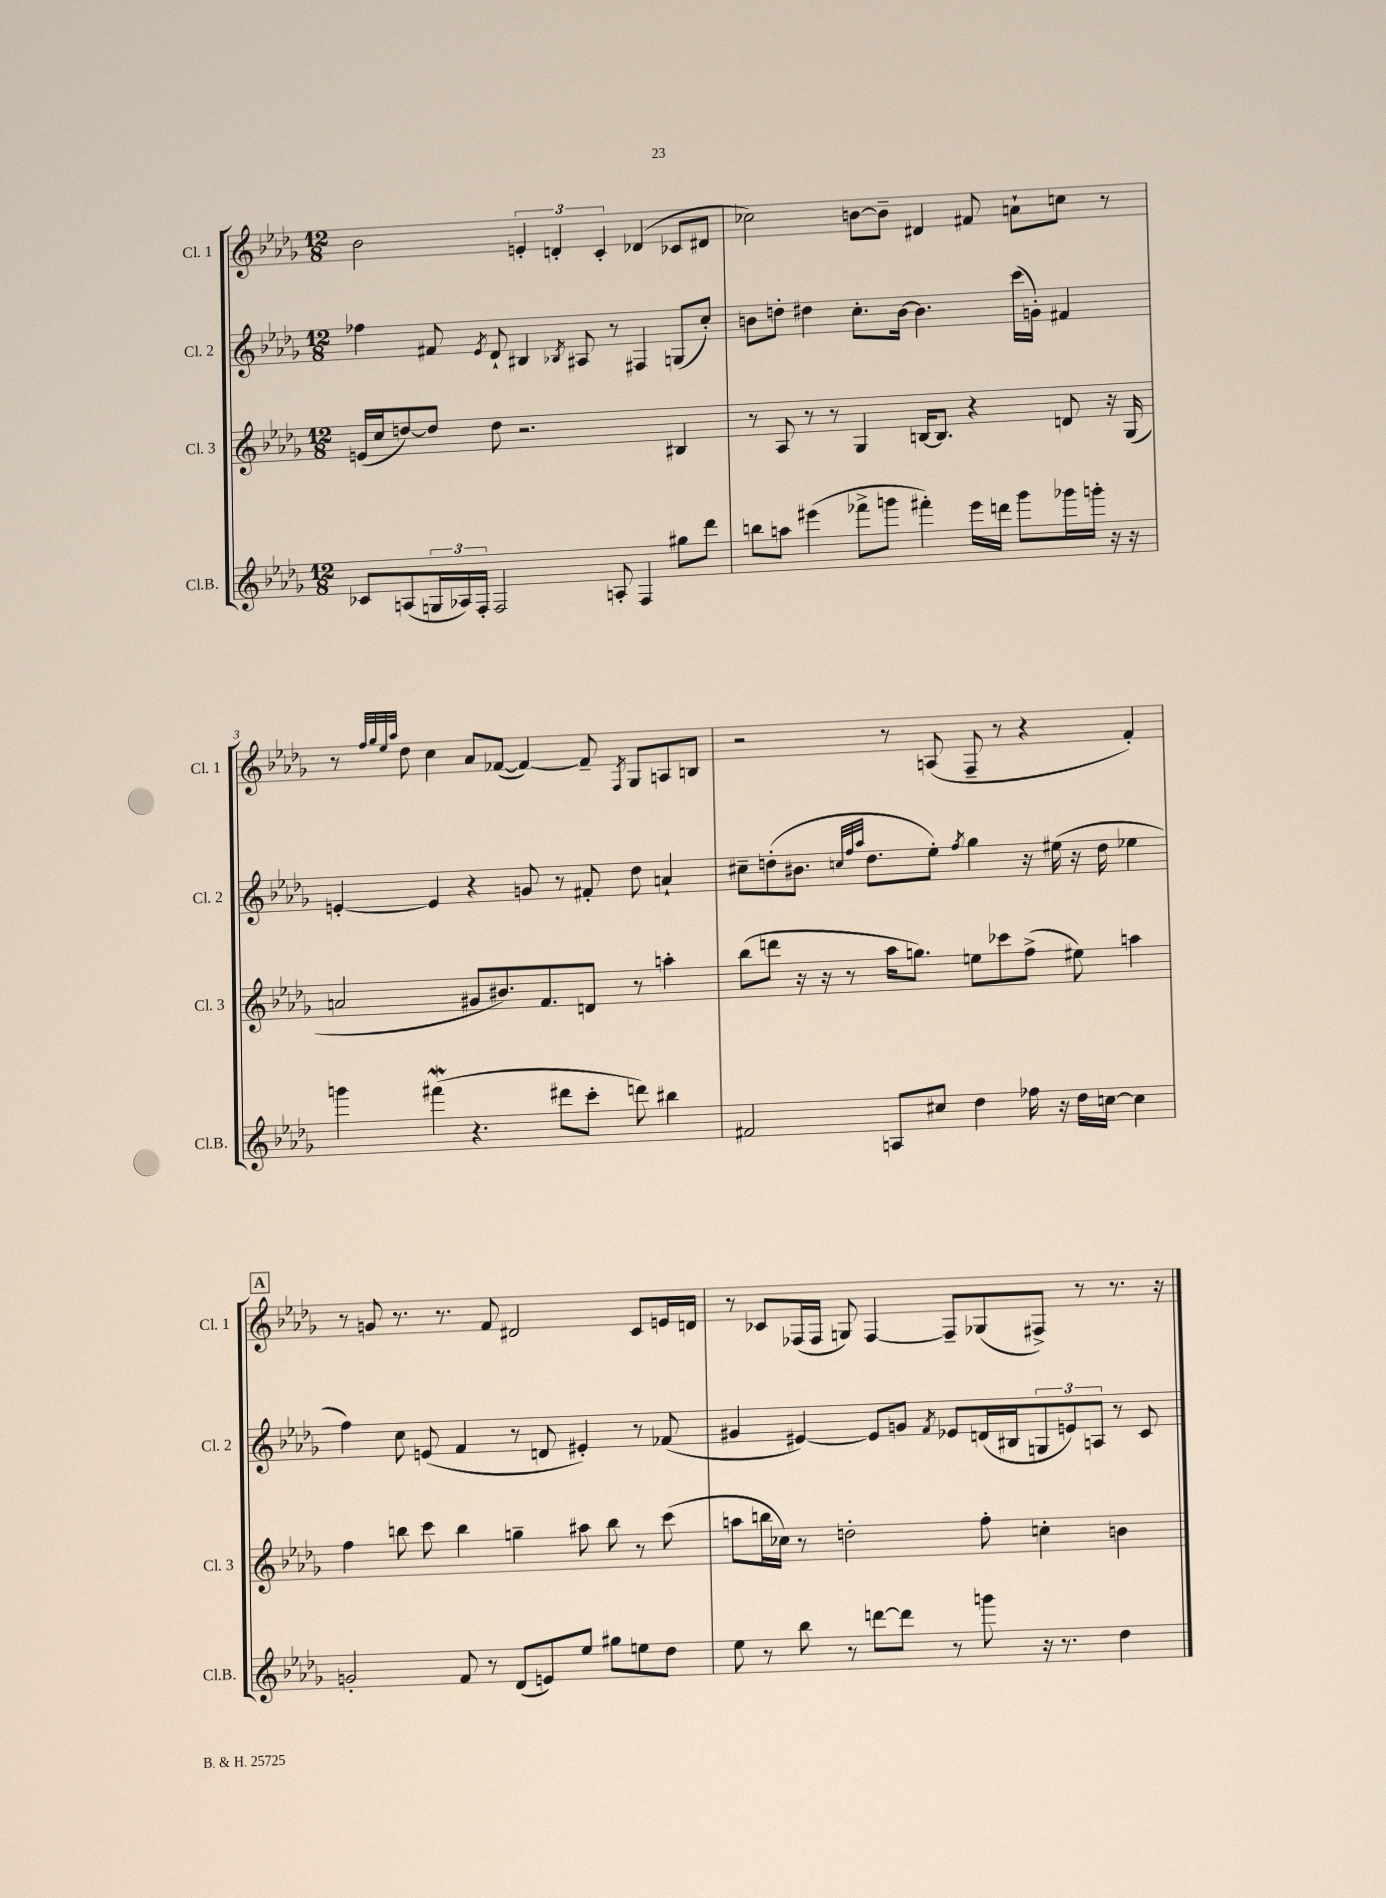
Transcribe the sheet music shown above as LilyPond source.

<<
\new StaffGroup <<
\new Staff = "s0" \with { instrumentName = "Cl. 1" shortInstrumentName = "Cl. 1" } {
    \clef treble \key des \major \numericTimeSignature \time 12/8
    bes'2 \tuplet 3/2 { e'4-. d'4-. c'4-. } des'4( ces'8 dis'8 |
    ces''2) b'8~ b'8-- dis'4 fis'8 a'8-! c''8 r8 |
    r8 \grace { f''32 ges''32 ees''32 aes''32 } des''8 c''4 aes'8 fes'8~( fes'4~) fes'8-- \acciaccatura { f8 } ges8 a8 b8 |
    r2 r8 a8( f8-- r8 r4 f'4-.) |
    \mark \markup { \box "A" } r8 g'8 r8. r8. f'8 dis'2 c'8 e'16 d'16 |
    r8 ces'8 fes16( fes16 g8) fes4~ fes8-- ges8( fis8->) r8 r8. r16 \bar "|." |
}
\new Staff = "s1" \with { instrumentName = "Cl. 2" shortInstrumentName = "Cl. 2" } {
    \clef treble \key des \major \numericTimeSignature \time 12/8
    fes''4 fis'8 \acciaccatura { ees'8 } des'8-! bis4 \acciaccatura { bes8 } ais8 r8 fis4 g8( c''8-.) |
    b'8 d''8-. dis''4 c''8.-. b'16~ b'4. c'''16( g'16-.) fis'4 |
    e'4~-. e'4 r4 g'8 r8 fis'8-. des''8 a'4-! |
    cis''8-- d''8-.( bis'8. \grace { c''32 f''32 aes''32 } d''8. ees''8-.) \acciaccatura { f''8 } ges''4 r16 eis''16( r16 d''16 ees''4 |
    \mark \markup { \box "A" } f''4) c''8 e'8( f'4 r8 d'8 eis'4-.) r8 fes'8( |
    gis'4 eis'4~) eis'8 g'8 \acciaccatura { f'8 } ees'8 d'16( bis16 \tuplet 3/2 { g8 e'8) a8 } r8 c'8 \bar "|." |
}
\new Staff = "s2" \with { instrumentName = "Cl. 3" shortInstrumentName = "Cl. 3" } {
    \clef treble \key des \major \numericTimeSignature \time 12/8
    e'16( c''16 d''8~) d''8 d''8 r2. bis4 |
    r8 aes8 r8 r8 ges4 b16~ b8. r4 d'8 r16 ges16( |
    a'2 gis'8 bis'8.) f'8. d'8 r8 a''4-. |
    bes''8( d'''8 r16 r16 r8 aes''16 g''8.) e''8 ces'''8 f''8->( eis''8) a''4 |
    \mark \markup { \box "A" } f''4 b''8 c'''8 b''4 g''4-- ais''8 b''8 r8 c'''8( |
    a''8 b''16 ces''16) r8 d''2-. f''8-. c''4-. b'4 \bar "|." |
}
\new Staff = "s3" \with { instrumentName = "Cl.B." shortInstrumentName = "Cl.B." } {
    \clef treble \key des \major \numericTimeSignature \time 12/8
    ces'8 a8( \tuplet 3/2 { g16 aes16) f16-. } f2 a8-. f4 gis''8 des'''8 |
    b''8 a''8 eis'''4( fes'''8-> g'''8 fis'''4-.) eis'''16 d'''16 g'''8 ges'''16 g'''16-. r16 r16 |
    g'''4 fis'''4\mordent( r4. dis'''8 c'''8-. d'''8) bis''4 |
    fis'2 a8 cis''8 des''4 fes''16 r16 des''16 c''16~ c''4 |
    \mark \markup { \box "A" } g'2-. f'8 r8 des'8( e'8) ees''8 gis''8 e''8 des''8 |
    ees''8 r8 bes''8 r8 d'''8~ d'''8 r8 g'''8 r16 r8. des''4 \bar "|." |
}
>>
>>
